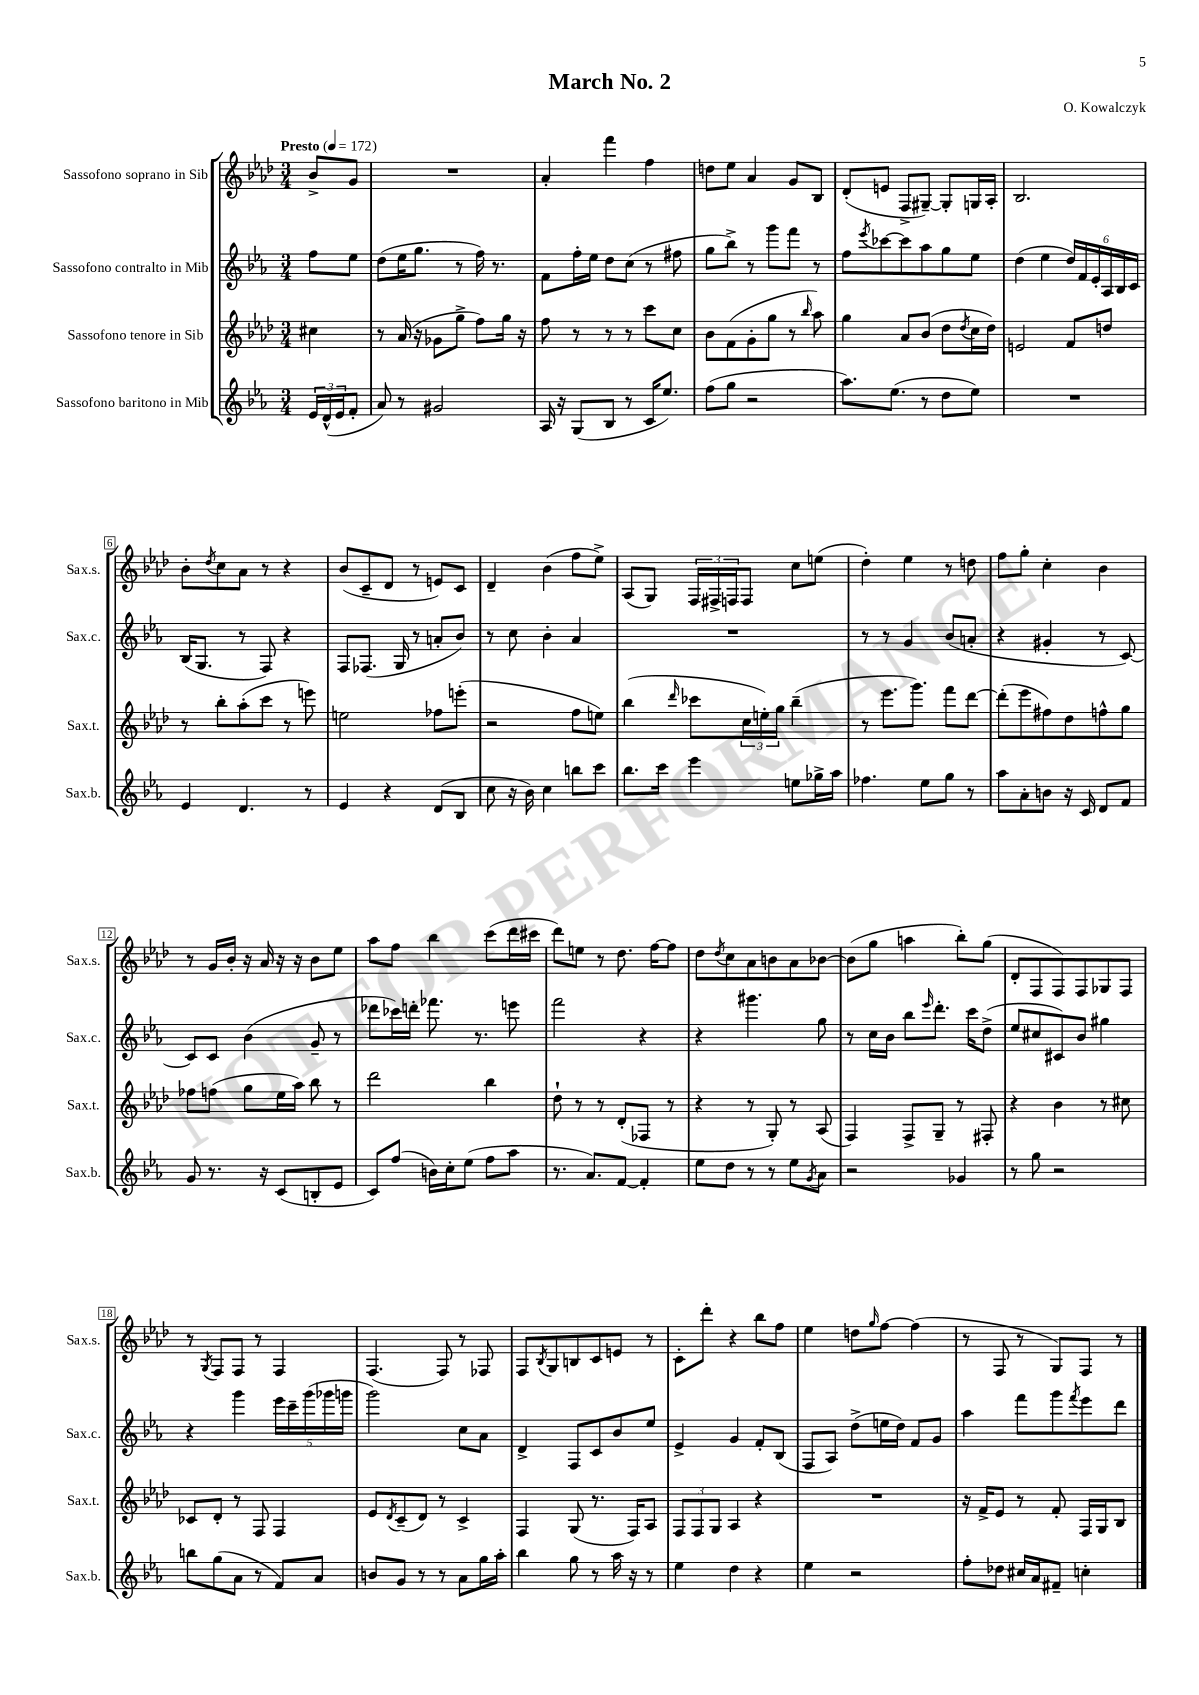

**kern	**kern	**kern	**kern
*part4	*part3	*part2	*part1
*staff4	*staff3	*staff2	*staff1
*I"Sassofono baritono in Mib	*I"Sassofono tenore in Sib	*I"Sassofono contralto in Mib	*I"Sassofono soprano in Sib
*I'Sax.b.	*I'Sax.t.	*I'Sax.c.	*I'Sax.s.
*clefG2	*clefG2	*clefG2	*clefG2
*k[b-e-a-]	*k[b-e-a-d-]	*k[b-e-a-]	*k[b-e-a-d-]
*M3/4	*M3/4	*M3/4	*M3/4
*MM172	*MM172	*MM172	*MM172
=	=	=	=
!	!	!	!LO:TX:a:B:t=Presto
24e-/LL	4cc#X\	8ff\L	8b-^/L
(24d^^/	.	.	.
24e-/J	.	.	.
8f'/J	.	8ee-\J	8g/J
=1	=1	=1	=1
8a-/)	8r	(8dd\L	2.r
8r	(16a-/	16ee-\K	.
.	16r	8.gg\J	.
2g#X/	8g-X\L	.	.
.	8gg^\J	8r	.
.	8ff\L)	16ff\)	.
.	.	8.r	.
.	16gg\Jk	.	.
.	16r	.	.
=2	=2	=2	=2
16A-/	8ff\	8f\L	4a-'/
16r	.	.	.
(8G/L	8r	16ff'\L	.
.	.	16ee-\JJ	.
8B-/J	8r	8dd\L	4fff\
8r	8r	(8cc\J	.
16c/KL	8ccc\L	8r	4ff\
8.ee-/J)	.	.	.
.	8cc\J	8ff#X\	.
=3	=3	=3	=3
(8ff\L	8b-\L	8gg\L	8ddn\L
8gg\J	(8f\	8bb-^\J)	8ee-\J
2r	8g'\	8r	4a-/
.	8gg\J	8ggg\L	.
.	8r	8fff\J	8g/L
.	16qqbb-/	.	.
.	8aa-\)	8r	8B-/J
=4	=4	=4	=4
8.aa-\L)	4gg\	8ff\L	(8d-'/L
.	.	8qeee-/	.
.	.	[8ccc-X\	8en/J
(8.ee-\J	.	.	.
.	8a-/L	8ccc-\]	8F^/L
8r	(8b-/J	8aa-\	[8G#X~/J)
8dd\L	8dd-\L	8gg\	8G#'/L]
.	8qdd-/	.	.
8ee-\J)	16cc\L	8ee-\J	16Gn/L
.	16dd-\JJ)	.	16A-'/JJ
=5	=5	=5	=5
2.r	2en/	(4dd\	2.B-/
.	.	4ee-\	.
.	8f/L	24dd/LL)	.
.	.	24f/	.
.	.	24e-'/	.
.	8ddn/J	24A-/	.
.	.	24B-/	.
.	.	24c/JJ	.
!!LO:LB:g=z
=6	=6	=6	=6
4e-/	8r	(16B-/KL	8b-'\L
.	.	8.G/J	.
.	.	.	8qdd-/
.	8bb-'\L	.	8cc\
4.d/	(8aa-'\	8r	8a-\J
.	8ccc\J	8F/)	8r
.	8r	4r	4r
8r	8eeen\)	.	.
=7	=7	=7	=7
4e-/	2een\	8F/L	(8b-/L
.	.	(8.F-X/J	8c~/
4r	.	.	8d-/J
.	.	16G/	.
.	.	8r	8r
(8d/L	8ff-X\L	8an'/L	8en/L)
8B-/J	(8eeen'\J	8b-/J)	8c/J
=8	=8	=8	=8
8cc\	2r	8r	4d-~/
16r	.	8cc\	.
16b-\)	.	.	.
4cc\	.	4b-'\	(4b-\
8bbn\L	8ff\L	4a-/	8ff\L
8ccc\J	8een\J)	.	8ee-^\J)
=9	=9	=9	=9
8.bb-\L	(4bb-\	2.r	(8A-/L
.	.	.	8G/J)
16ccc\Jk	.	.	.
.	16qqddd-/	.	.
4eee-\	8ccc-X\L	.	24F/LL
.	.	.	24F#X^/
.	.	.	24Fn/J
.	24cc\L	.	8F/J
.	24een'\)	.	.
.	24gg\JJ	.	.
8een\L	(4bb-~\	.	8cc\L
16gg-X^\L	.	.	(8een\J
16aa-\JJ	.	.	.
=10	=10	=10	=10
4.ff-X\	8r	8r	4dd-'\)
.	8.eee-\L	8r	.
.	.	4g/	4ee-\
.	8.ggg\J)	.	.
8ee-\L	.	.	.
8gg\J	8fff\L	(8b-/L	8r
8r	[8ddd-\J	8an'/J	8ddn\
=11	=11	=11	=11
8aa-\L	(8ddd-'\L]	4r	8ff\L
8a-'\	8eee-\	.	8gg'\J
8bn\J	8ff#X\)	4g#X'/	4cc'\
16r	8dd-\	.	.
16c/	.	.	.
8d/L	8ffn^^\	8r	4b-\
8f/J	8gg\J	[8c/)	.
!!LO:LB:g=z
=12	=12	=12	=12
8g/	8ff-X\L	8c/L]	8r
8.r	(8ffn\J	8c/J	16g/LL
.	.	.	16b-'/JJ
.	8gg\L	(4b-\	16r
16r	.	.	16a-/
(8c/L	16ee-\L	.	16r
.	16aa-\JJ)	.	16r
8Bn'/	8bb-\	8g~/	8b-\L
8e-/J	8r	8r	8ee-\J
=13	=13	=13	=13
8c/L)	2ddd-\	8ddd-X\L	8aa-\L
(8ff/J	.	16ccc-X\L)	8ff\J
.	.	16dddn'\JJ	.
16bn\LL)	.	8.fff-X\	4bb-\
16cc'\J	.	.	.
(8ee-\J	.	.	.
.	.	8.r	.
8ff\L	4bb-\	.	(8ccc\L
8aa-\J	.	8eeen\	16ddd-\L
.	.	.	16ccc#X\JJ
=14	=14	=14	=14
8.r	8dd-`\	2fff\	8ddd-\L)
.	8r	.	8een\J
8.a-/L)	.	.	.
.	8r	.	8r
[8f/J	(8d-'/L	.	8.dd-\
4f'/]	8F-X/J	4r	.
.	.	.	[16ff\KL
.	8r	.	8ff\J]
=15	=15	=15	=15
8ee-\L	4r	4r	8dd-\L
.	.	.	8qdd-/
8dd\J	.	.	8cc\
8r	8r	4.ggg#X\	8a-\
8r	8G'/)	.	8bn\
8ee-\L	8r	.	8a-\
8qg/	.	.	.
8a-\J	(8A-/	8gg\	[8b-X\J
=16	=16	=16	=16
2r	4F/)	8r	(8b-\L]
.	.	16cc\LL	8gg\J
.	.	16b-\JJ	.
.	8F^/L	8bb-\L	4aan\
.	.	16qqeee-/	.
.	8G~/J	8.ddd'\J	.
4g-X/	8r	.	8bb-'\L)
.	.	16ccc\KL	.
.	8F#X'/	(8dd^\J	(8gg\J
=17	=17	=17	=17
8r	4r	8ee-/L	8d-'/L
8gg\	.	8cc#X/	8F/
2r	4b-\	8c#X/)	8F/)
.	.	8b-/J	8F/
.	8r	4gg#X\	8G-X/
.	8cc#X\	.	8F/J
!!LO:LB:g=z
=18	=18	=18	=18
8bbn\L	8c-X/L	4r	8r
.	.	.	8qG/
(8gg\	8d-'/J	.	8F/L
8a-\J	8r	4ggg\	8F/J
8r	8F/	.	8r
8f/L)	4F/	20eee-\LL	4F/
.	.	20ccc~\	.
.	.	(20ggg\	.
8a-/J	.	.	.
.	.	20ggg-X\	.
.	.	20gggn\JJ	.
=19	=19	=19	=19
8bn/L	8e-/L	2ggg\)	(4.F/
.	8qd-/	.	.
8g/J	(8c~/	.	.
8r	8d-/J)	.	.
8r	8r	.	8F/)
8a-\L	4c^/	8cc\L	8r
16gg\L	.	8a-\J	8F-X/
16aa-'\JJ	.	.	.
=20	=20	=20	=20
4bb-\	4F/	4d^/	8F/L
.	.	.	8qB-/
.	.	.	8G/
8gg\	(8G/	8F/L	8Bn/
8r	8.r	8c/	8c/
16aa-\	.	8b-/	8en/J
16r	16F/KL)	.	.
8r	8A-/J	8ee-/J	8r
=21	=21	=21	=21
4ee-\	12F/L	4e-^/	8c'\L
.	12F/	.	.
.	.	.	8ddd-'\J
.	12G/J	.	.
4dd\	4A-/	4g/	4r
4r	4r	8f'/L	8bb-\L
.	.	(8B-/J	8ff\J
=22	=22	=22	=22
4ee-\	2.r	8F/L	4ee-\
.	.	8A-/J)	.
2r	.	(8dd^\L	8ddn\L
.	.	.	16qqgg/
.	.	16een\L	[8ff\J
.	.	16dd\JJ)	.
.	.	8f/L	(4ff\]
.	.	8g/J	.
=23	=23	=23	=23
8ff'\L	16r	4aa-\	8r
.	16f^/KL	.	.
8dd-X\J	8e-/J	.	8F/
16cc#X/LL	8r	8fff\L	8r
16a-/J	.	.	.
8f#X~/J	8f'/	8ggg\	8G/L)
.	.	8qfff/	.
4ccn'\	16F/LL	8eee-\	8F/J
.	16G/J	.	.
.	8B-/J	8ddd\J	8r
==	==	==	==
*-	*-	*-	*-
